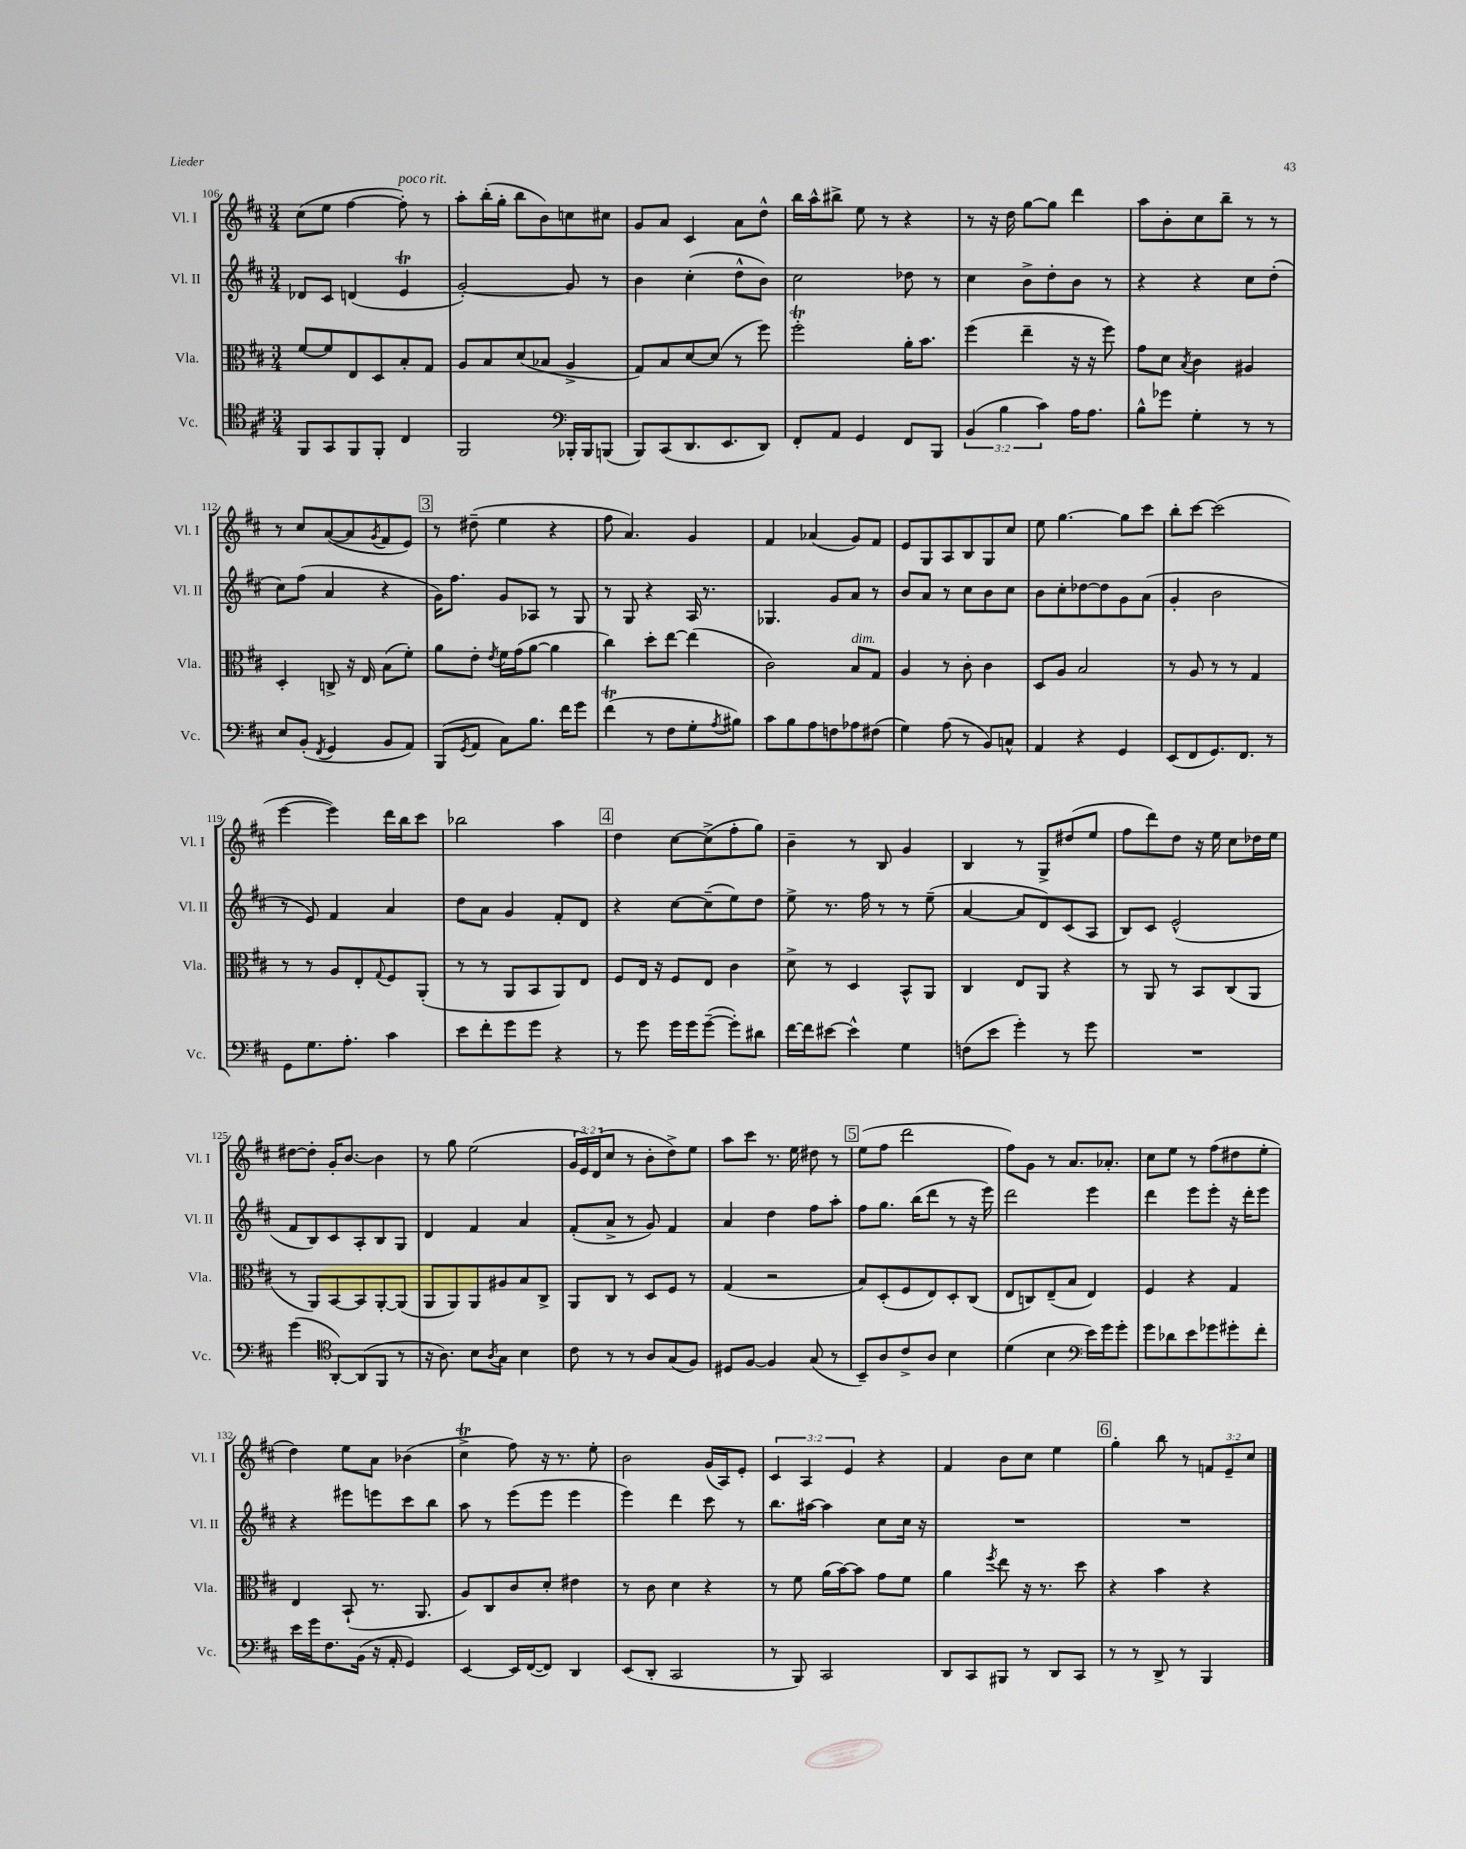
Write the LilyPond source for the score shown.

<<
\new StaffGroup <<
\new Staff = "s0" \with { instrumentName = "Vl. I" shortInstrumentName = "Vl. I" } {
    \clef treble \key d \major \numericTimeSignature \time 3/4 \override Staff.TupletNumber.text = #tuplet-number::calc-fraction-text
    cis''8( e''8 fis''4~ fis''8-.^\markup { \italic "poco rit." }) r8 |
    a''8-. b''16-.( g''16-. b''8 b'8) c''8 cis''8 |
    g'8 a'8 cis'4 a'8 d''8-^ |
    b''16 a''16-^ bis''8-> e''8 r8 r4 |
    r8 r16 d''16 g''8~ g''8 d'''4 |
    a''8 b'8-. cis''8 b''8-- r8 r8 |
    r8 cis''8 a'8~( a'8 \acciaccatura { g'8 } fis'8 e'8) |
    \mark \markup { \box "3" } r8 dis''8--( e''4 r4 |
    fis''8 a'4.) g'4 |
    fis'4 aes'4( g'8) fis'8 |
    e'8 g8 a8 b8 g8 cis''8 |
    e''8 g''4.~ g''8 cis'''8 |
    b''8-. cis'''8~ cis'''2( |
    e'''4~ e'''4) d'''16 b''16 cis'''8 |
    bes''2 a''4 |
    \mark \markup { \box "4" } d''4 cis''8~ cis''8->( fis''8-. g''8) |
    b'4-- r8 b8 g'4 |
    b4 r8 g8-> dis''8( e''8 |
    fis''8 d'''8) d''8 r16 e''16 cis''8 des''16 e''16 |
    dis''8~ dis''8-. g'16-. b'8.~ b'4 |
    r8 g''8 e''2( |
    \tuplet 3/2 { g'16 e'16) d'16( } cis''8 r8 b'8-. d''8->) e''8 |
    a''8 cis'''8 r8. e''16 dis''8 r8 |
    \mark \markup { \box "5" } e''8( fis''8 d'''2 |
    fis''8) g'8 r8 a'8. aes'8.-. |
    cis''8 e''8 r8 fis''8( dis''8 e''8-. |
    d''4) e''8 a'8 bes'4( |
    cis''4->\trill fis''8) r16 r8. e''8-. |
    b'2 g'16( a16) e'8-. |
    \tuplet 3/2 { cis'4 a4 e'4 } r4 |
    fis'4 b'8 cis''8 e''4 |
    \mark \markup { \box "6" } g''4-. b''8 r8 \tuplet 3/2 { f'8 e'8-- cis''8 } \bar "|." |
}
\new Staff = "s1" \with { instrumentName = "Vl. II" shortInstrumentName = "Vl. II" } {
    \clef treble \key d \major \numericTimeSignature \time 3/4
    des'8 cis'8 d'4( e'4\trill |
    g'2~-.) g'8 r8 |
    b'4 cis''4-.( d''8-^ b'8) |
    cis''2 des''8 r8 |
    cis''4 b'8-> d''8-. b'8 r8 |
    r4 r4 cis''8 d''8-.( |
    cis''8) fis''8( a'4 r4 |
    \mark \markup { \box "3" } g'16) fis''8. g'8 aes8 r8 g8 |
    r8 g8 r4 a16 r8. |
    ges4. g'8 a'8 r8 |
    b'8 a'8 r8 cis''8 b'8 cis''8 |
    b'8 cis''8-. des''8~ des''8 g'8 a'8( |
    g'4-. b'2 |
    r8 e'8) fis'4 a'4 |
    d''8 a'8 g'4 fis'8-. d'8 |
    \mark \markup { \box "4" } r4 cis''8~ cis''8--( e''8) d''8 |
    e''8-> r8. fis''16 r8 r8 e''8--( |
    a'4~ a'8 d'8) cis'8( a8 |
    b8) cis'8 e'2-^( |
    fis'8 b8) cis'8 a8-. b8 g8 |
    d'4 fis'4 a'4 |
    fis'8-.( a'8-> r8 g'8) fis'4 |
    a'4 d''4 fis''8 a''8-. |
    \mark \markup { \box "5" } fis''8 g''8. b''16( d'''8 r8 r16 e'''16) |
    d'''2 e'''4 |
    d'''4 e'''8 e'''8-. r16 d'''16-. e'''8 |
    r4 eis'''8 e'''8 cis'''8 b''8 |
    a''8 r8 e'''8( e'''8 e'''4 |
    e'''4) d'''4 cis'''8 r8 |
    b''8. ais''16~ ais''4 cis''8 cis''16 r16 |
    R2. |
    \mark \markup { \box "6" } R2. \bar "|." |
}
\new Staff = "s2" \with { instrumentName = "Vla." shortInstrumentName = "Vla." } {
    \clef alto \key d \major \numericTimeSignature \time 3/4
    fis'8~ fis'8 e8 d8 b8-. g8 |
    a8 b8 d'8( bes8 a4-> |
    g8) b8 d'8~ d'8( r8 fis''8) |
    fis''2-.\trill a'16-. b'8. |
    fis''4( e''4-- r16 r16 fis''8) |
    g'8 d'8 \acciaccatura { b8 } cis'4 ais4 |
    d4-. c8-> r16 e16 b8( fis'8-.) |
    \mark \markup { \box "3" } a'8 e'8-. \acciaccatura { e'8 } fis'16 g'16( a'8~ a'4 |
    cis''4) d''8-. e''8~ e''4( |
    cis'2) b8^\markup { \italic "dim." } g8 |
    a4 r8 cis'8-. cis'4 |
    d8 a8 b2 |
    r8 a8 r8 r8 g4 |
    r8 r8 a8 e8-. \appoggiatura { g8 } fis8 a,8-.( |
    r8 r8 a,8 b,8 a,8) e8 |
    \mark \markup { \box "4" } fis8 e16 r16 fis8 e8 cis'4 |
    d'8-> r8 d4 b,8-^ a,8 |
    cis4 e8 a,8 r4 |
    r8 a,8 r8 b,8 cis8( a,8 |
    r8 a,8) b,8~ b,8 a,8~-. a,8( |
    a,8 a,8) a,8 ais8 b8 cis8-> |
    a,8 cis8 r8 d8 fis8 r8 |
    g4( r2 |
    \mark \markup { \box "5" } b8) d8-.( fis8 e8) d8-. cis8( |
    e8 c8) e8--( b8 e4) |
    fis4 r4 g4 |
    e4 b,8-!( r8. a,8. |
    a8) cis8 cis'8 d'8-. eis'4 |
    r8 cis'8 d'4 r4 |
    r8 fis'8 a'16( b'16~) b'8 g'8 fis'8 |
    a'4 \acciaccatura { fis''8 } e''8 r16 r8. d''8 |
    \mark \markup { \box "6" } r4 b'4 r4 \bar "|." |
}
\new Staff = "s3" \with { instrumentName = "Vc." shortInstrumentName = "Vc." } {
    \clef tenor \key d \major \numericTimeSignature \time 3/4 \override Staff.TupletNumber.text = #tuplet-number::calc-fraction-text
    fis,8 g,8 fis,8 fis,8-. cis4 |
    fis,2 \clef bass bes,,16-. bes,,16 b,,8( |
    b,,8) cis,8( d,8. e,8. d,8) |
    fis,8-. a,8 g,4 fis,8 b,,8 |
    \tuplet 3/2 { b,4( b4 cis'4) } a16 a8. |
    b8-^ ges'8 g4-. r8 r8 |
    e8 b,8-.( \acciaccatura { fis,8 } g,4 b,8 a,8) |
    \mark \markup { \box "3" } b,,8( \acciaccatura { g,8 } a,8 cis8) b8. fis'16 g'8 |
    fis'4\trill( r8 fis8 g8-. \acciaccatura { a8 } bis8) |
    cis'8 b8 a8 f8 aes8 fis8( |
    g4) a8( r8 b,8) c8-^ |
    a,4 r4 g,4 |
    e,8( fis,8 g,8.) fis,8. r8 |
    g,8 g8. a8.-. cis'4 |
    e'8 fis'8-. g'8 g'8 r4 |
    \mark \markup { \box "4" } r8 g'8 g'16 g'16 g'8~--( g'8-.) dis'8 |
    fis'16~ fis'16 eis'8~ eis'4-^ g4 |
    f8( e'8 g'4-.) r8 g'8 |
    R2. |
    g'4( \clef tenor a,8~-.) a,8( fis,8 r8 |
    r16 a8.) b8 \acciaccatura { a8 } g8 b4 |
    cis'8 r8 r8 a8 g8( fis8) |
    dis8 fis8~ fis4 g8( r8 |
    \mark \markup { \box "5" } b,8--) a8 cis'8-> a8 b4 |
    d'4( b4 \clef bass e'16) g'16 g'8-. |
    g'8 des'8 e'8 ges'8 gis'8-. fis'8-. |
    e'16 g'16 fis8. b,16( r16 a,16-. g,4) |
    e,4~ e,16 fis,16~( fis,8) d,4 |
    e,8( d,8-. cis,2 |
    r8 b,,8) cis,2 |
    d,8 cis,8 bis,,8 r8 d,8 cis,8 |
    \mark \markup { \box "6" } r8 r8 d,8-> r8 b,,4 \bar "|." |
}
>>
>>
\layout { \context { \Score currentBarNumber = #106 } }
